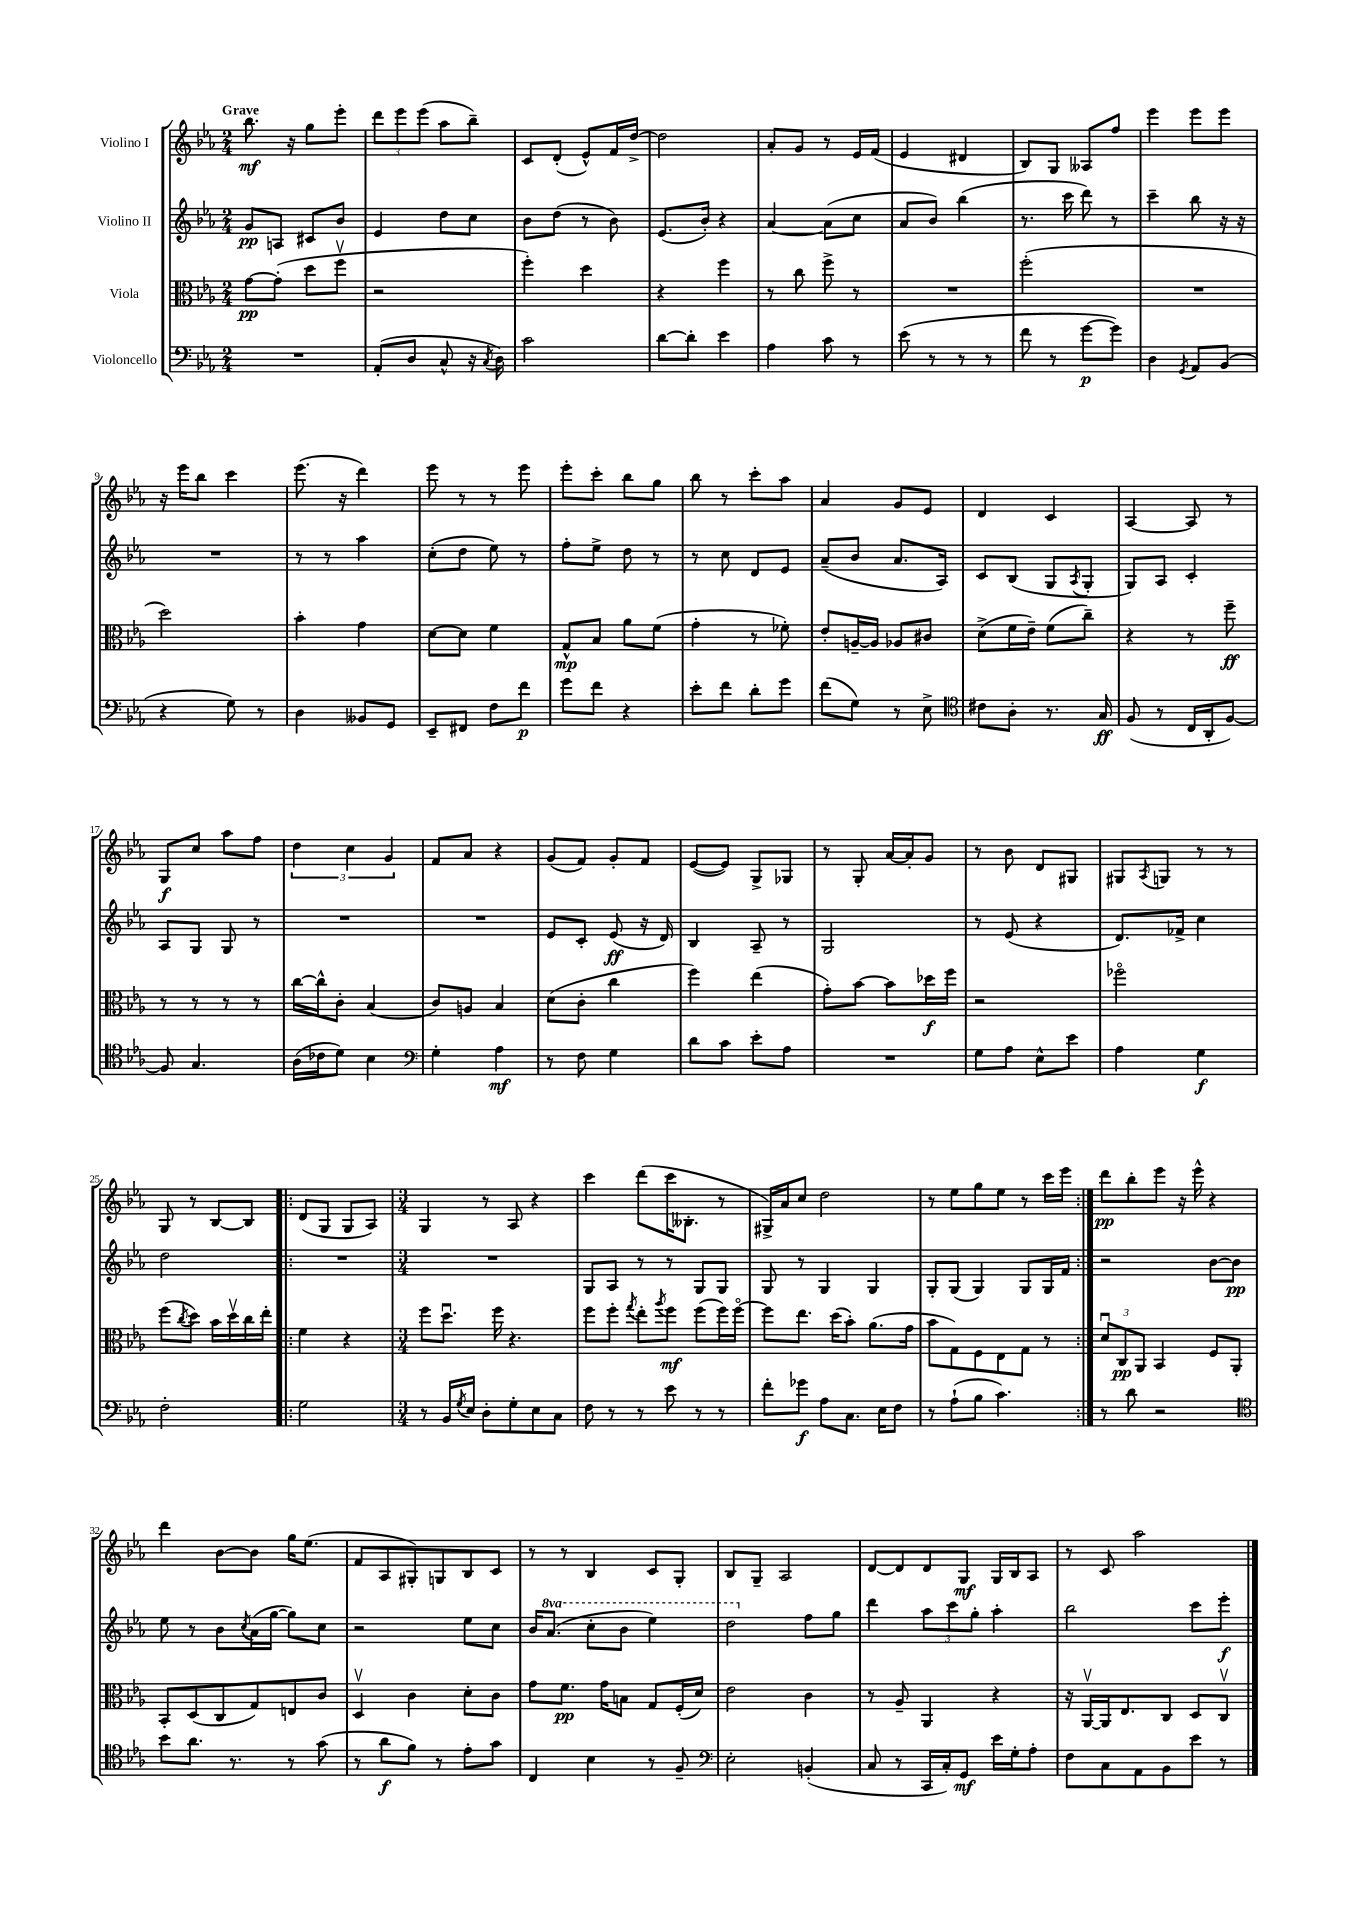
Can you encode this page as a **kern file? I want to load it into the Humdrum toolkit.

**kern	**kern	**kern	**kern
*staff4	*staff3	*staff2	*staff1
*clefF4	*clefC3	*clefG2	*clefG2
*k[b-e-a-]	*k[b-e-a-]	*k[b-e-a-]	*k[b-e-a-]
*M2/4	*M2/4	*M2/4	*M2/4
2r	[8g	8g	8.bb-
.	(8g']	8A	.
.	.	.	16r
.	8dd	8c#	8gg
.	8ffv	8b-	8eee-'
=	=	=	=
(8AA-'	2r	4e-	12ddd
.	.	.	12eee-
8D	.	.	.
.	.	.	(12eee-
8C^^	.	8dd	8aa-
16r	.	8cc	8bb-~)
8qC	.	.	.
16D)	.	.	.
=	=	=	=
2c	4ff')	8b-	8c
.	.	(8dd	(8d'
.	4dd	8r	8e-^^)
.	.	8b-)	16f
.	.	.	[16dd^
=	=	=	=
[8d	4r	(8.e-	2dd]
8d']	.	.	.
.	.	16b-')	.
4e-	4ff	4r	.
=	=	=	=
4A-	8r	[4a-	8a-'
.	8cc	.	8g
8c	8ff^	(8a-]	8r
8r	8r	8cc	16e-
.	.	.	(16f
=	=	=	=
(8e-	2r	8a-	4e-
8r	.	8b-)	.
8r	.	(4bb-	4d#
8r	.	.	.
=	=	=	=
8f	(2ff'	8.r	8B-)
8r	.	.	8G
.	.	16ccc	.
[8g	.	8ddd)	8A--
8g])	.	8r	8ff
=	=	=	=
4D	2r	4ccc~	4eee-
8qGG	.	.	.
8AA-	.	8bb-	8eee-
(8BB-	.	16r	8eee-
.	.	16r	.
=	=	=	=
4r	2dd)	2r	16r
.	.	.	16eee-
.	.	.	8bb-
8G)	.	.	4ccc
8r	.	.	.
=	=	=	=
4D	4b-'	8r	(8.eee-
.	.	8r	.
.	.	.	16r
8BB--	4g	4aa-	4ddd)
8GG	.	.	.
=	=	=	=
8EE-~	[8d	(8cc'	8eee-
8FF#	8d]	8dd	8r
8F	4f	8ee-)	8r
8f	.	8r	8eee-
=	=	=	=
8g	8G^^	8ff'	8eee-'
8f	8B-	8ee-^	8ccc'
4r	8a-	8dd	8bb-
.	(8f	8r	8gg
=	=	=	=
8e-'	4g'	8r	8bb-
8f	.	8cc	8r
8d'	8r	8d	8ccc'
8g	8f-')	8e-	8aa-
=	=	=	=
(8f	8e-'	(8a-~	4a-
8G)	[16A~	8b-	.
.	16A]	.	.
8r	8A-	8.a-	8g
8E-^	8c#	.	8e-
.	.	16A-)	.
=	=	=	=
*clefC4	*	*	*
8c#	(8d^	8c	4d
8A-'	16f	(8B-	.
.	16e-~)	.	.
8.r	(8f	8G	4c
.	.	8qA-	.
.	8cc~)	8G'	.
16G	.	.	.
=	=	=	=
(8F	4r	8G)	[4A-
8r	.	8A-	.
16C	8r	4c'	8A-]
16AA-'	.	.	.
[8F)	8ff~	.	8r
=	=	=	=
8F]	8r	8A-	8G
4.G	8r	8G	8cc
.	8r	8G	8aa-
.	8r	8r	8ff
=	=	=	=
(16A-	[16cc	2r	6dd
16c-	16cc^^]	.	.
8d)	8c'	.	.
.	.	.	6cc
4B-	(4B-	.	.
.	.	.	6g
=	=	=	=
*clefF4	*	*	*
4G'	8c)	2r	8f
.	8A	.	8a-
4A-	4B-	.	4r
=	=	=	=
8r	(8d	8e-	(8g
8F	8c'	8c'	8f)
4G	4cc	(8e-	8g'
.	.	16r	8f
.	.	16d)	.
=	=	=	=
8d	4ff)	4B-	([8e-
8c	.	.	8e-])
8e-'	(4ee-	8A-~	8G^
8A-	.	8r	8G-
=	=	=	=
2r	8g')	2G	8r
.	[8b-	.	8G'
.	8b-]	.	[16a-
.	.	.	16a-']
.	16dd-	.	8g
.	16ff	.	.
=	=	=	=
8G	2r	8r	8r
8A-	.	(8e-	8b-
8E-^^	.	4r	8d
8e-	.	.	8G#
=	=	=	=
4A-	2ff-o	8.d)	8G#
.	.	.	8qA-
.	.	.	8G
.	.	16f-^	.
4G	.	4cc	8r
.	.	.	8r
=	=	=	=
2F'	(8ff	2dd	8G
.	8qcc	.	.
.	8dd)	.	8r
.	16b-	.	[8B-
.	16ddv	.	.
.	16cc	.	8B-]
.	16ee-'	.	.
=!|:	=!|:	=!|:	=!|:
2G	4f	2r	(8d
.	.	.	8G
.	4r	.	8G
.	.	.	8A-)
=	=	=	=
*M3/4	*M3/4	*M3/4	*M3/4
8r	8ff	2.r	4G
16BB-	8.ddu	.	.
8qG	.	.	.
16E-	.	.	.
8D'	.	.	8r
.	16ff	.	.
8G'	4.r	.	8A-
8E-	.	.	4r
8C	.	.	.
=	=	=	=
8F	8ff	8G	4ccc
8r	8ff'	8A-	.
.	8qgg	.	.
8r	8ee-'	8r	(8ddd
.	8qaa-	.	.
8e-	8ff	8r	16ccc
.	.	.	8.B--'
8r	(8ff	8G	.
8r	16ff)	8G	8r
.	[16ffo	.	.
=	=	=	=
8f'	8ff]	8G	16G#^)
.	.	.	16a-
8g-	8.ee-	8r	8cc
8A-	.	4G	2dd
.	(16dd	.	.
8.C	8b-')	.	.
.	(8.a-	4G	.
16E-	.	.	.
8F	.	.	.
.	16g	.	.
=	=	=	=
8r	8b-	8G'	8r
(8A-`	8G)	(8G	8ee-
8B-	8F	4G)	8gg
4.c)	8E-	.	8ee-
.	8G	8G	8r
.	8r	16G	16ccc
.	.	16f	16eee-
=:|!	=:|!	=:|!	=:|!
8r	12du	2r	8ddd
.	12C	.	.
8d	.	.	8bb-'
.	12AA-	.	.
2r	4BB-	.	8eee-
.	.	.	16r
.	.	.	16eee-^^
.	8F	[8b-	4r
.	8AA-'	8b-]	.
=	=	=	=
*clefC4	*	*	*
8b-	8BB-'	8ee-	4ddd
8.a-	(8D	8r	.
.	8C	8b-	[8b-
8.r	.	.	.
.	.	8qcc	.
.	8G)	(16a-	8b-]
.	.	[16gg	.
8r	8E	8gg])	16gg
.	.	.	(8.ee-
(8g	8c	8cc	.
=	=	=	=
8r	4Dv	2r	8f
8a-	.	.	8A-
8f)	4c	.	8G#')
8r	.	.	8G
8e-'	8d'	8ee-	8B-
8g	8c	8cc	8c
=	=	=	=
4C	8g	16b-	8r
.	.	(8.aa-	.
.	8.f	.	8r
4B-	.	8ccc'	4B-
.	16g	.	.
.	8B	8bb-	.
8r	8G	4eee-)	8c
8F~	(16F'	.	8G'
.	16d)	.	.
=	=	=	=
*clefF4	*	*	*
2E-'	2e-	2ddd	8B-
.	.	.	8G~
.	.	.	2A-
(4BB'	4c	8ff	.
.	.	8gg	.
=	=	=	=
8C	8r	4ddd	[8d
8r	8A-~	.	8d]
16CC	4AA-	12aa-	8d
16C')	.	.	.
.	.	12ccc	.
8GG	.	.	8G
.	.	12gg'	.
16e-	4r	4aa-'	16G
16G'	.	.	16B-
8A-'	.	.	8A-
=	=	=	=
8F	16r	2bb-	8r
.	[16AA-v	.	.
8C	16AA-]	.	8c
.	8.E-	.	.
8AA-	.	.	2aa-
8BB-	8C	.	.
8e-	8D	8ccc	.
8r	8Cv	8eee-'	.
==	==	==	==
*-	*-	*-	*-
